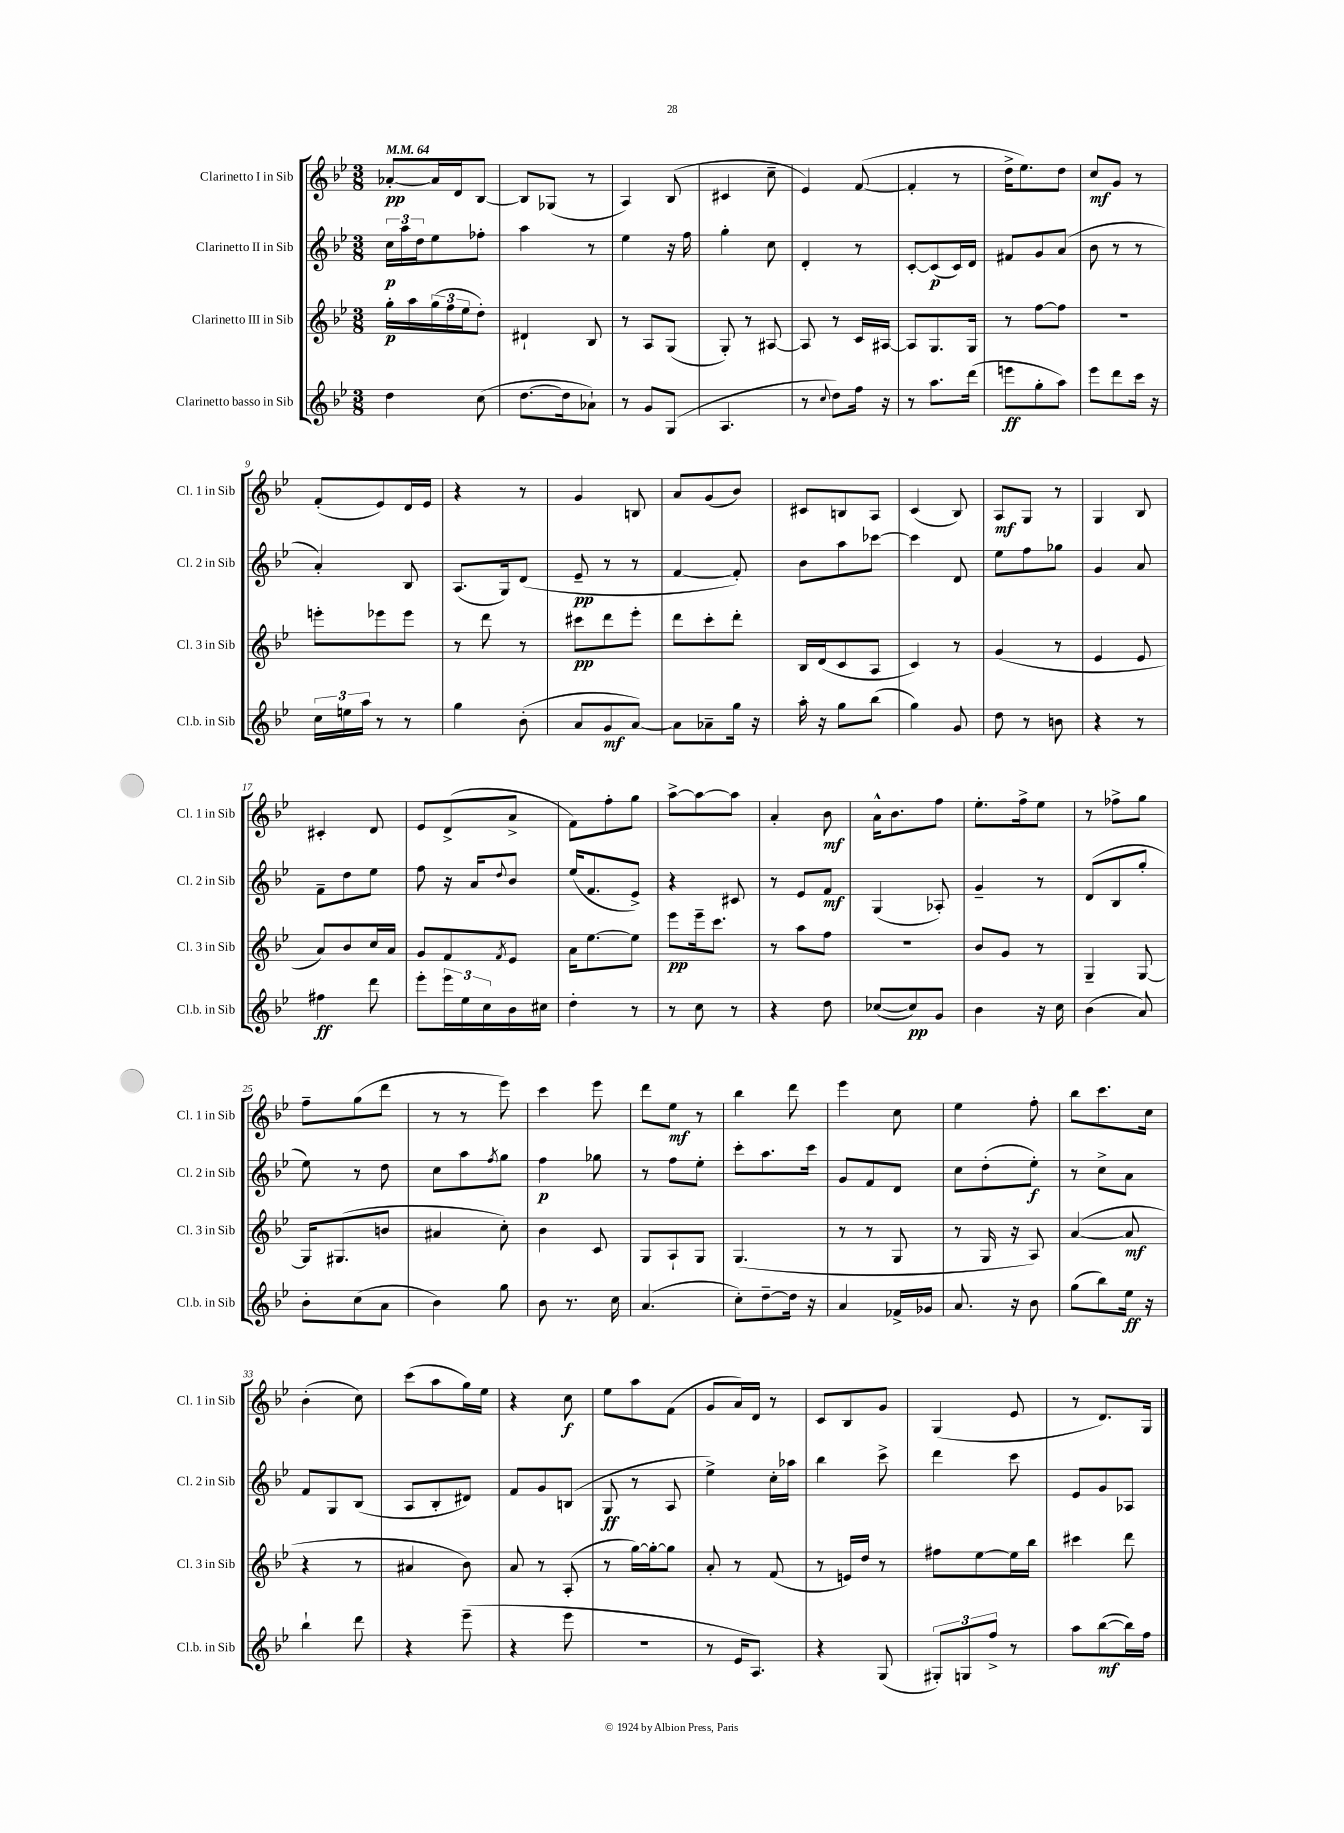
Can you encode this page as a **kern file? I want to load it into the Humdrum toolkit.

**kern	**dynam	**kern	**dynam	**kern	**dynam	**kern	**dynam
*part4	*part4	*part3	*part3	*part2	*part2	*part1	*part1
*staff4	*staff4	*staff3	*staff3	*staff2	*staff2	*staff1	*staff1
*I"Clarinetto basso in Sib	*	*I"Clarinetto III in Sib	*	*I"Clarinetto II in Sib	*	*I"Clarinetto I in Sib	*
*I'Cl.b. in Sib	*	*I'Cl. 3 in Sib	*	*I'Cl. 2 in Sib	*	*I'Cl. 1 in Sib	*
*clefG2	*	*clefG2	*	*clefG2	*	*clefG2	*
*k[b-e-]	*	*k[b-e-]	*	*k[b-e-]	*	*k[b-e-]	*
*M3/8	*	*M3/8	*	*M3/8	*	*M3/8	*
*MM64	*	*MM64	*	*MM64	*	*MM64	*
=1	=1	=1	=1	=1	=1	=1	=1
4dd\	.	16gg'\LL	p	24cc\LL	p	[8a-X'/L	pp
.	.	.	.	24aa\	.	.	.
.	.	16aa\	.	.	.	.	.
.	.	.	.	24dd\J	.	.	.
.	.	(24gg\	.	8ee-\	.	16a-/L]	.
.	.	24ff\	.	.	.	.	.
.	.	.	.	.	.	16d/J	.
.	.	24ee-\J	.	.	.	.	.
(8cc\	.	8dd'\J)	.	8ff-X'\J	.	[8B-/J	.
=2	=2	=2	=2	=2	=2	=2	=2
[8.dd\L	.	4d#X`/	.	4aa\	.	8B-/L]	.
.	.	.	.	.	.	(8G-X/J	.
16dd\k]	.	.	.	.	.	.	.
8a-X`\J)	.	8B-/	.	8r	.	8r	.
=3	=3	=3	=3	=3	=3	=3	=3
8r	.	8r	.	4ee-\	.	4A/)	.
8g/L	.	8A/L	.	.	.	.	.
(8G/J	.	(8G/J	.	16r	.	(8B-/	.
.	.	.	.	16ff\	.	.	.
=4	=4	=4	=4	=4	=4	=4	=4
4.A/	.	8G'/)	.	4gg'\	.	4c#X/	.
.	.	8r	.	.	.	.	.
.	.	[8A#X/	.	8cc\	.	8cc~\	.
=5	=5	=5	=5	=5	=5	=5	=5
8r	.	8A#/]	.	4d'/	.	4e-/)	.
8qqcc/	.	.	.	.	.	.	.
8dd\L)	.	8r	.	.	.	.	.
16ff\Jk	.	16c/LL	.	8r	.	([8f/	.
16r	.	[16A#X/JJ	.	.	.	.	.
=6	=6	=6	=6	=6	=6	=6	=6
8r	.	8A#/L]	.	[8c'/L	.	4f'/]	.
8.aa\L	.	8.G/	.	(8c/]	p	.	.
.	.	.	.	16c/L)	.	8r	.
(16ddd\Jk	.	16G/Jk	.	16d/JJ	.	.	.
=7	=7	=7	=7	=7	=7	=7	=7
8eeen\L	ff	8r	.	8f#X/L	.	16dd^\KL	.
.	.	.	.	.	.	8.ee-\)	.
8gg'\	.	[8ff\L	.	8g/	.	.	.
8aa\J)	.	8ff\J]	.	(8a/J	.	8dd\J	.
=8	=8	=8	=8	=8	=8	=8	=8
8eee-\L	.	4.r	.	8b-\	.	8cc/L	mf
8ddd\	.	.	.	8r	.	8g/J	.
16ccc\Jk	.	.	.	8r	.	8r	.
16r	.	.	.	.	.	.	.
!!LO:LB:g=z
=9	=9	=9	=9	=9	=9	=9	=9
24cc\LL	.	8eeen'\L	.	4a'/)	.	(8f'/L	.
24een\	.	.	.	.	.	.	.
24aa\JJ	.	.	.	.	.	.	.
8r	.	8eee-X\	.	.	.	8e-/)	.
8r	.	8eee-\J	.	8B-/	.	16d/L	.
.	.	.	.	.	.	16e-/JJ	.
=10	=10	=10	=10	=10	=10	=10	=10
4gg\	.	8r	.	(8.A/L	.	4r	.
.	.	8ddd\	.	.	.	.	.
.	.	.	.	16G/k)	.	.	.
(8b-'\	.	8r	.	(8d/J	.	8r	.
=11	=11	=11	=11	=11	=11	=11	=11
8a/L	.	8ccc#X\L	pp	8e-~/	pp	4g/	.
8g/	mf	8ddd\	.	8r	.	.	.
[8a/J)	.	8eee-'\J	.	8r	.	8Bn/	.
=12	=12	=12	=12	=12	=12	=12	=12
8a\L]	.	8ddd\L	.	[4f/	.	8a/L	.
8a-X~\	.	8ccc'\	.	.	.	(8g/	.
16gg\Jk	.	8ddd'\J	.	8f'/])	.	8b-/J)	.
16r	.	.	.	.	.	.	.
=13	=13	=13	=13	=13	=13	=13	=13
16aa'\	.	16B-/LL	.	8b-\L	.	8c#X/L	.
16r	.	(16d/J	.	.	.	.	.
8gg\L	.	8c/	.	8aa\	.	8Bn/	.
(8bb-\J	.	8A/J	.	[8ccc-X\J	.	8A/J	.
=14	=14	=14	=14	=14	=14	=14	=14
4gg\)	.	4c/)	.	4ccc-\]	.	(4c/	.
8g/	.	8r	.	8d/	.	8B-/)	.
=15	=15	=15	=15	=15	=15	=15	=15
8dd\	.	(4g/	.	8ee-\L	.	8A/L	mf
8r	.	.	.	8ff\	.	8G/J	.
8bn\	.	8r	.	8gg-X\J	.	8r	.
=16	=16	=16	=16	=16	=16	=16	=16
4r	.	4e-/	.	4g/	.	4G/	.
8r	.	8e-/	.	8a/	.	8B-/	.
!!LO:LB:g=z
=17	=17	=17	=17	=17	=17	=17	=17
4ff#X\	ff	8a/L)	.	8f~\L	.	4c#X'/	.
.	.	8b-/	.	8dd\	.	.	.
8ddd\	.	16cc/L	.	8ee-\J	.	8d/	.
.	.	16a/JJ	.	.	.	.	.
=18	=18	=18	=18	=18	=18	=18	=18
8eee-'\L	.	8g/L	.	8ff\	.	8e-/L	.
24eee-\L	.	8f/	.	16r	.	(8d^/	.
24ee-\	.	.	.	.	.	.	.
.	.	.	.	16a/KL	.	.	.
24cc\	.	.	.	.	.	.	.
.	.	8qf/	.	8qqdd/	.	.	.
16b-\	.	8e-/J	.	8b-/J	.	8a^/J	.
16cc#X\JJ	.	.	.	.	.	.	.
=19	=19	=19	=19	=19	=19	=19	=19
4dd'\	.	16a\KL	.	(16ee-/KL	.	8f\L)	.
.	.	[8.ee-\	.	8.f/	.	.	.
.	.	.	.	.	.	8ff'\	.
8r	.	8ee-\J]	.	8e-^/J)	.	8gg\J	.
=20	=20	=20	=20	=20	=20	=20	=20
8r	.	8eee-\L	pp	4r	.	[8aa^\L	.
8cc\	.	16eee-~\k	.	.	.	8aa\_	.
.	.	8.ccc\J	.	.	.	.	.
8r	.	.	.	8c#X/	.	8aa\J]	.
=21	=21	=21	=21	=21	=21	=21	=21
4r	.	8r	.	8r	.	4a'/	.
.	.	8aa\L	.	8e-/L	.	.	.
8dd\	.	8ff\J	.	8f/J	mf	8b-\	mf
=22	=22	=22	=22	=22	=22	=22	=22
([8cc-X/L	.	4.r	.	(4G/	.	16a^^\KL	.
.	.	.	.	.	.	8.b-\	.
8cc-/])	pp	.	.	.	.	.	.
8g/J	.	.	.	8A-X'/)	.	8ff\J	.
=23	=23	=23	=23	=23	=23	=23	=23
4b-\	.	8b-/L	.	4g~/	.	8.ee-'\L	.
.	.	8g/J	.	.	.	.	.
.	.	.	.	.	.	16ff^\k	.
16r	.	8r	.	8r	.	8ee-\J	.
16cc\	.	.	.	.	.	.	.
=24	=24	=24	=24	=24	=24	=24	=24
(4b-\	.	4G~/	.	(8d/L	.	8r	.
.	.	.	.	8B-/	.	8ff-X^\L	.
8a/)	.	[8G/	.	8gg'/J	.	8gg\J	.
!!LO:LB:g=z
=25	=25	=25	=25	=25	=25	=25	=25
8b-'\L	.	16G/KL]	.	8ee-\)	.	8ff~\L	.
.	.	(8.G#X/	.	.	.	.	.
(8cc\	.	.	.	8r	.	(8gg\	.
8a\J	.	8bn/J	.	8dd\	.	8ddd\J	.
=26	=26	=26	=26	=26	=26	=26	=26
4b-\)	.	4a#X/	.	8cc\L	.	8r	.
.	.	.	.	8aa\	.	8r	.
.	.	.	.	8qff/	.	.	.
8gg\	.	8cc'\)	.	8gg\J	.	8eee-\)	.
=27	=27	=27	=27	=27	=27	=27	=27
8b-\	.	4b-\	.	4ff\	p	4ccc\	.
8.r	.	.	.	.	.	.	.
.	.	8c/	.	8gg-X\	.	8eee-\	.
16cc\	.	.	.	.	.	.	.
=28	=28	=28	=28	=28	=28	=28	=28
(4.a/	.	8G/L	.	8r	.	8ddd\L	.
.	.	8A`/	.	8ff\L	.	8ee-\J	mf
.	.	8G/J	.	8ee-'\J	.	8r	.
=29	=29	=29	=29	=29	=29	=29	=29
8cc'\L)	.	(4.G/	.	8ccc'\L	.	4bb-\	.
[8dd~\	.	.	.	8.aa\	.	.	.
16dd\Jk]	.	.	.	.	.	8ddd\	.
16r	.	.	.	16ccc\Jk	.	.	.
=30	=30	=30	=30	=30	=30	=30	=30
4a/	.	8r	.	8g/L	.	4eee-\	.
.	.	8r	.	8f/	.	.	.
16f-X^/LL	.	8G/	.	8d/J	.	8cc\	.
16g-X/JJ	.	.	.	.	.	.	.
=31	=31	=31	=31	=31	=31	=31	=31
8.a/	.	8r	.	8cc\L	.	4ee-\	.
.	.	16G/	.	(8dd'\	.	.	.
16r	.	16r	.	.	.	.	.
8b-\	.	8A/)	.	8ee-'\J)	f	8ff'\	.
=32	=32	=32	=32	=32	=32	=32	=32
(8gg\L	.	([4a/	.	8r	.	8bb-\L	.
8bb-\)	.	.	.	8cc^\L	.	8.ccc\	.
16ee-\Jk	ff	8a/]	mf	8a\J	.	.	.
16r	.	.	.	.	.	16cc\Jk	.
!!LO:LB:g=z
=33	=33	=33	=33	=33	=33	=33	=33
4bb-`\	.	4r	.	8f/L	.	(4b-'\	.
.	.	.	.	8G/	.	.	.
8ddd\	.	8r	.	(8B-/J	.	8cc\)	.
=34	=34	=34	=34	=34	=34	=34	=34
4r	.	4a#X/	.	8A/L	.	(8ccc\L	.
.	.	.	.	8B-'/	.	8aa\	.
(8eee-~\	.	8b-\)	.	8d#X/J)	.	16gg\L)	.
.	.	.	.	.	.	16ee-\JJ	.
=35	=35	=35	=35	=35	=35	=35	=35
4r	.	8a/	.	8f/L	.	4r	.
.	.	8r	.	8g/	.	.	.
8eee-\	.	(8A'/	.	(8Bn/J	.	8cc\	f
=36	=36	=36	=36	=36	=36	=36	=36
4.r	.	8r	.	8G/	ff	8ee-\L	.
.	.	[16gg\LL)	.	8r	.	8aa\	.
.	.	16gg'\J_	.	.	.	.	.
.	.	8gg\J]	.	8A/	.	(8f\J	.
=37	=37	=37	=37	=37	=37	=37	=37
8r	.	8a'/	.	4ee-^\)	.	8g/L	.
16e-/KL	.	8r	.	.	.	16a/L)	.
8.A/J)	.	.	.	.	.	16d/JJ	.
.	.	(8f/	.	16cc'\LL	.	8r	.
.	.	.	.	16aa-X\JJ	.	.	.
=38	=38	=38	=38	=38	=38	=38	=38
4r	.	8r	.	4bb-\	.	8c/L	.
.	.	16en/LL)	.	.	.	8B-/	.
.	.	16dd/JJ	.	.	.	.	.
(8G/	.	8r	.	8ccc^\	.	8g/J	.
=39	=39	=39	=39	=39	=39	=39	=39
12G#X'/L)	.	8ff#X\L	.	4ddd\	.	(4G/	.
12Gn/	.	.	.	.	.	.	.
.	.	[8ee-\	.	.	.	.	.
12ff^/J	.	.	.	.	.	.	.
8r	.	16ee-\L]	.	8ccc\	.	8e-/	.
.	.	16bb-\JJ	.	.	.	.	.
=40	=40	=40	=40	=40	=40	=40	=40
8aa\L	.	4ccc#X\	.	8e-/L	.	8r	.
([8bb-\	mf	.	.	8g/	.	8.d/L)	.
16bb-\L])	.	8ddd\	.	8A-X/J	.	.	.
16ff\JJ	.	.	.	.	.	16G/Jk	.
==	==	==	==	==	==	==	==
*-	*-	*-	*-	*-	*-	*-	*-
